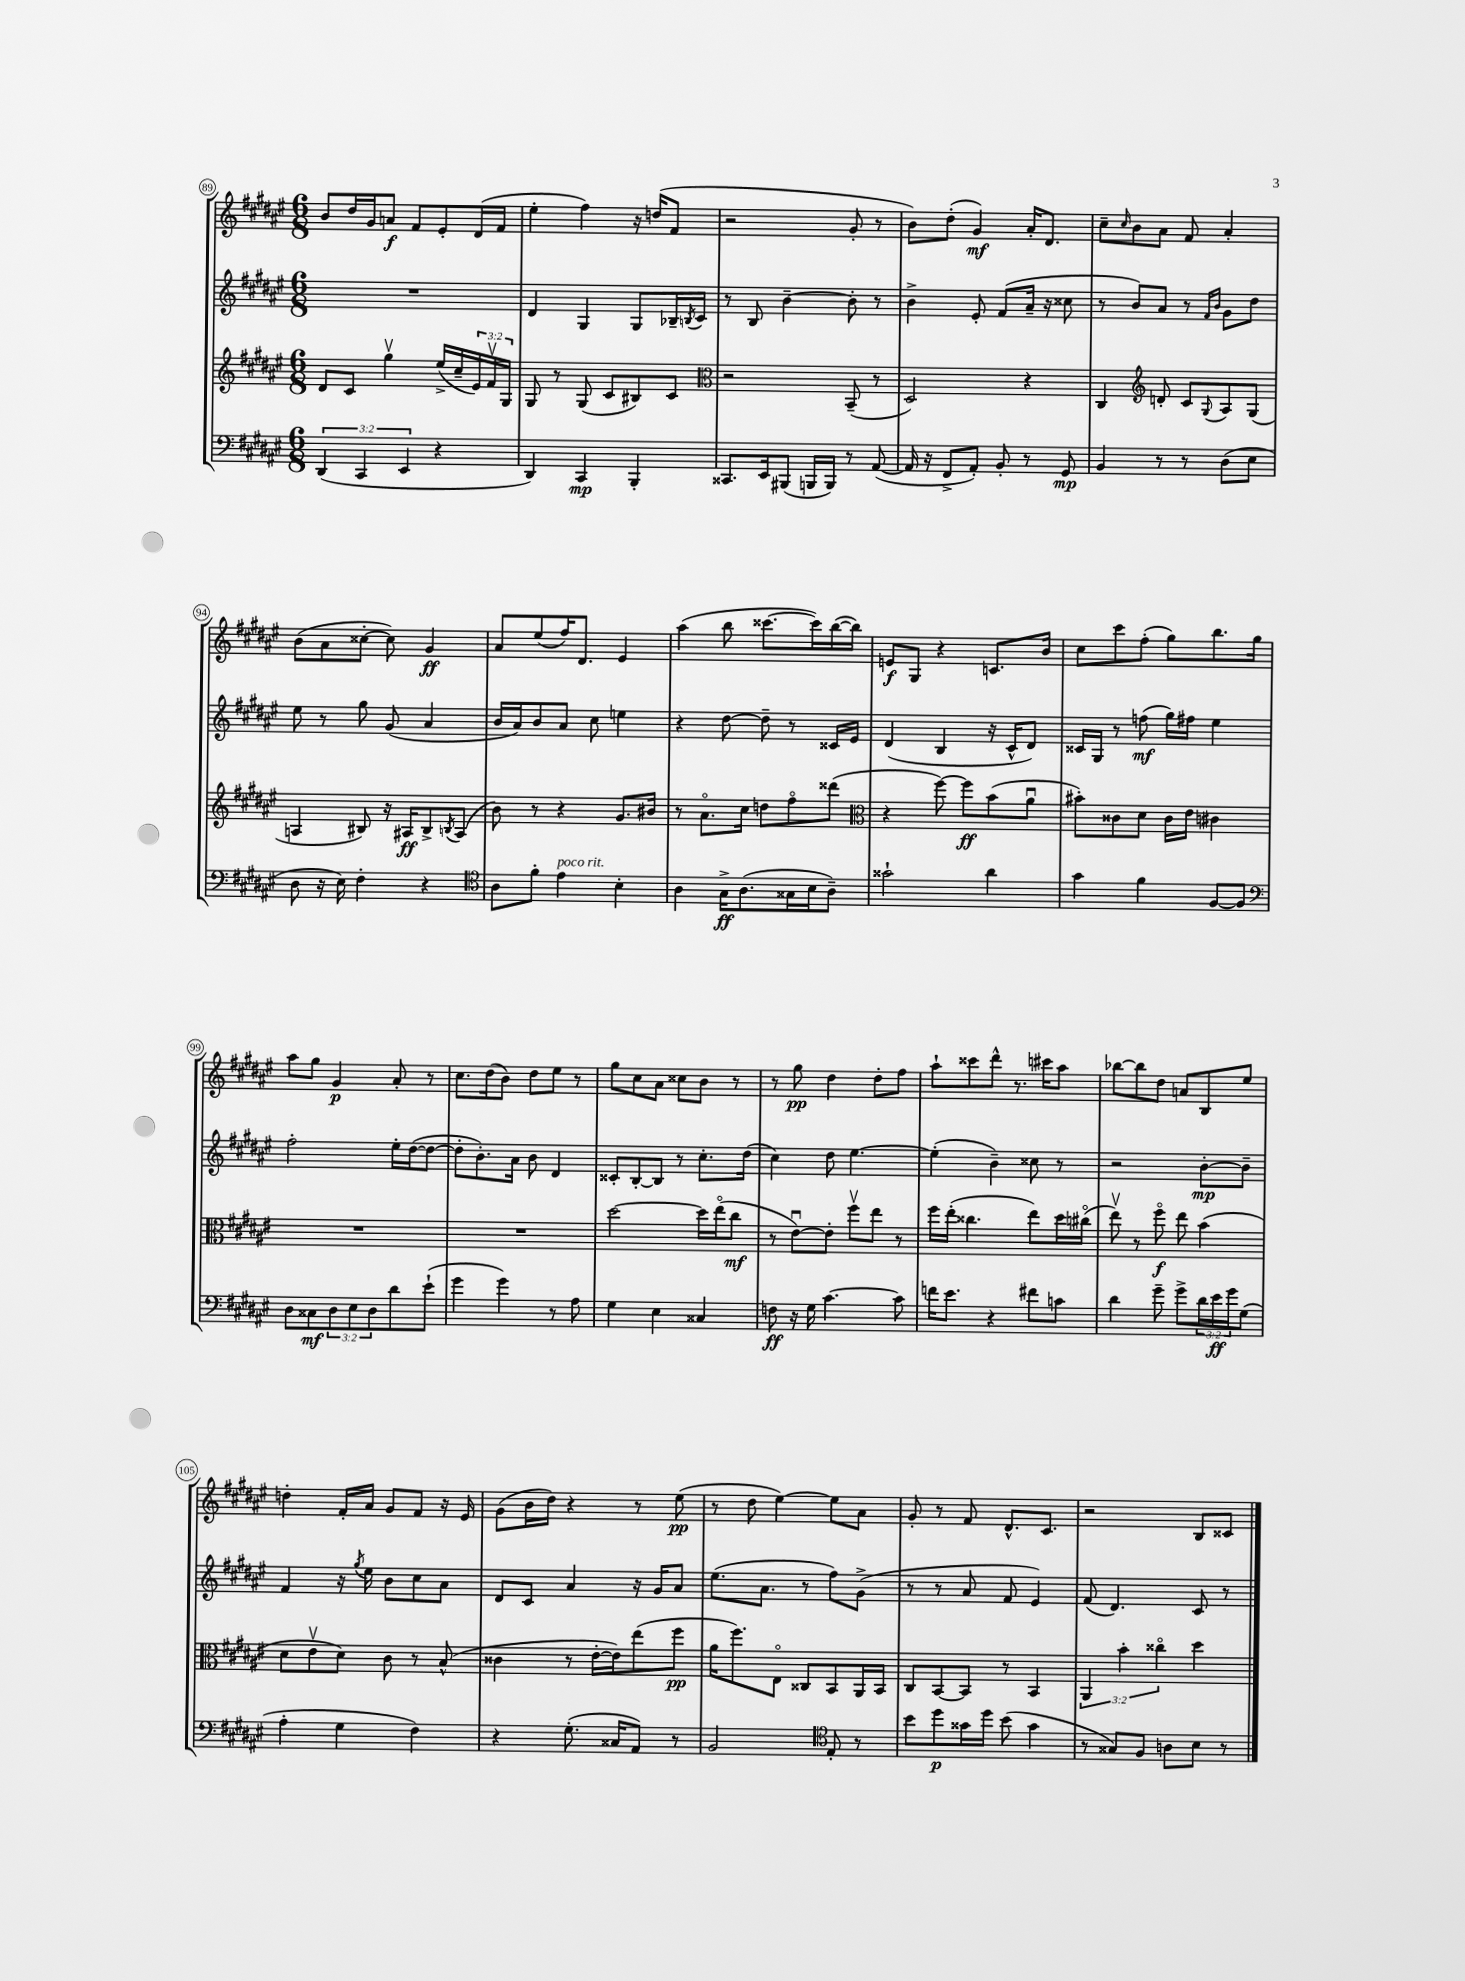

**kern	**kern	**kern	**kern
*staff4	*staff3	*staff2	*staff1
*clefF4	*clefG2	*clefG2	*clefG2
*k[f#c#g#d#a#e#]	*k[f#c#g#d#a#e#]	*k[f#c#g#d#a#e#]	*k[f#c#g#d#a#e#]
*M6/8	*M6/8	*M6/8	*M6/8
(6DD#	8d#	2.r	8b
.	8c#	.	16dd#
6CC#	.	.	.
.	.	.	16g#
.	4gg#v	.	8a
6EE#	.	.	.
.	.	.	8f#
4r	(16ee#^	.	8e#'
.	16cc#~	.	.
.	24e#)	.	(16d#
.	24f#v	.	.
.	.	.	16f#
.	24G#	.	.
=	=	=	=
4DD#)	8G#	4d#	4ee#'
.	8r	.	.
4CC#	(8G#	4G#	4ff#)
.	8c#	.	.
4BBB'	8B#)	8G#	16r
.	.	.	(16dd
.	8c#	16B-~	8f#
.	.	8qB	.
.	.	16c#	.
=	=	=	=
*	*clefC3	*	*
8.CC##	2r	8r	2r
.	.	8B	.
16EE#	.	.	.
(8BBB#	.	[4b~	.
16BBB	.	.	.
16BBB)	.	.	.
8r	(8BB~	8b']	8g#'
([8AA#	8r	8r	8r
=	=	=	=
16AA#]	2D#)	4b^	8b)
16r	.	.	.
8FF#^	.	.	(8dd#'
8AA#')	.	8e#'	4g#)
8BB'	.	(8f#	.
8r	4r	16a#~	16a#'
.	.	16r	8.d#
8GG#	.	8cc##	.
=	=	=	=
4BB	4C#	8r	8cc#~
.	.	.	16qqcc#
.	.	8b)	8b
*	*clefG2	*	*
8r	8d'	8a#	8a#
8r	8c#	8r	8f#
.	.	16qqf#	.
.	8qqG#	16qqb	.
(8D#	8A#	8g#	4a#'
8E#	(8G#	8dd#	.
=	=	=	=
8D#	4A	8ee#	(8b
16r	.	8r	8a#
16E#)	.	.	.
4F#'	8B#)	8gg#	[8cc##'
.	16r	(8g#	8cc##])
.	16A#	.	.
4r	8B#^	4a#	4g#
.	8qB	.	.
.	(8A#	.	.
=	=	=	=
*clefC4	*	*	*
8A#	8b)	16b	8a#
.	.	16a#)	.
8f#'	8r	8b	(8ee#
4e#	4r	8a#	16ff#)
.	.	.	8.d#
.	.	8cc#	.
4B'	8.g#	4ee	4e#
.	16b#	.	.
=	=	=	=
4A#	8r	4r	(4aa#
.	8.a#o	.	.
16G#^	.	[8dd#	8bb
(8.A#	16cc#	.	.
.	8dd	8dd#~]	[8.ccc##
16G##	8ff#o	8r	.
16B	.	.	16ccc##])
8A#~)	(8ddd##	16c##	([16bb
.	.	16e#	16bb])
=	=	=	=
*	*clefC3	*	*
2g##`	4r	(4d#	8e
.	.	.	8G#
.	[8ff#)	4B	4r
.	8ff#]	.	.
4a#	(8b	16r	8.c
.	.	16c#^^	.
.	8a#u	8d#)	.
.	.	.	16b
=	=	=	=
4g#	8b#')	16c##	8cc#
.	.	16G#	.
.	8c##	8r	8ccc#
4f#	8d#	(8ff	(8ff#'
.	16c##	16gg#)	8gg#)
.	16e#	16ff#	.
[8F#	4c#	4ee#	8.bb
8F#]	.	.	.
.	.	.	16gg#
=	=	=	=
*clefF4	*	*	*
8D#	2.r	2ff#'	8aa#
8C##	.	.	8gg#
12D#	.	.	4g#
12E#	.	.	.
12D#	.	.	.
8d#	.	16ee#'	8a#'
.	.	([16dd#	.
(8e#`	.	8dd#_	8r
=	=	=	=
4g#	2.r	8dd#']	8.cc#
.	.	8.b')	.
.	.	.	(16dd#
4g#)	.	.	8b)
.	.	16a#	.
.	.	8b	8dd#
8r	.	4d#	8ee#
8A#	.	.	8r
=	=	=	=
4G#	[2dd#	8c##'	8gg#
.	.	[8B'	8cc#
4E#	.	8B]	8a#
.	.	8r	8cc##
4C##	16dd#]	8.cc#'	8b
.	(16ee#o	.	.
.	8cc#	.	8r
.	.	(16dd#	.
=	=	=	=
8F	8r	4cc#)	8r
16r	[8e#u)	.	8gg#
16G#	.	.	.
[4.c#	8e#']	8dd#	4dd#
.	8ff#v	[4.ee#	.
.	8ee#	.	8dd#'
8c#]	8r	.	8ff#
=	=	=	=
16f	16ff#	(4ee#']	8aa#`
8.e#	(16ee#'	.	.
.	4.cc##	.	8ccc##
4r	.	4b~)	8ddd#^^
.	.	.	8.r
8f#	8ee#)	8cc##	.
.	.	.	16ccc#
8c	16dd#	8r	8aa#
.	(16cc#o	.	.
=	=	=	=
4d#	8ee#v)	2r	[8bb-
.	8r	.	8bb-]
8g#~	8ff#o	.	8dd#
8g#^	8ee#	.	8a
24d#	(4b	[8b'	8B
24e#	.	.	.
24g#	.	.	.
(8G#	.	8b~]	8ee#
=	=	=	=
4A#'	8d#	4f#	4dd'
.	8e#v	.	.
4G#	8d#)	16r	16f#'
.	.	8qgg#	.
.	.	16ee#	16a#
.	8c#	8b	8g#
4F#)	8r	8cc#	8f#
.	(8B^^	8a#	16r
.	.	.	16e#
=	=	=	=
4r	4c##	8d#	(8g#
.	.	8c#	16b
.	.	.	16dd#)
(8.G#'	8r	4a#	4r
.	[16e#'	.	.
16C##	16e#])	.	.
8AA#)	(8ee#	16r	8r
.	.	16g#	.
8r	8ff#	8a#	(8ee#
=	=	=	=
2BB	16a#	(8.ee#	8r
.	8.ff#)	.	.
.	.	.	8dd#
.	.	8.a#	.
.	8E#o	.	[4ee#)
.	8C##	8r	.
*clefC4	*	*	*
8E#'	8BB	8ff#)	8ee#]
8r	16AA#	(8g#^	8a#
.	16BB	.	.
=	=	=	=
8b	8C#	8r	8g#'
8dd#	[8BB	8r	8r
16g##	8BB]	8a#	8f#
16dd#	.	.	.
(8b	8r	8f#	8.d#^^
4g##	4BB	4e#)	.
.	.	.	8.c#
=	=	=	=
8r	6AA#	(8f#	2r
8G##)	.	4.d#)	.
.	6b'	.	.
8F#	.	.	.
.	6cc##o	.	.
8A	.	.	.
8B	4dd#	8c#	8B
8r	.	8r	8c##
==	==	==	==
*-	*-	*-	*-
